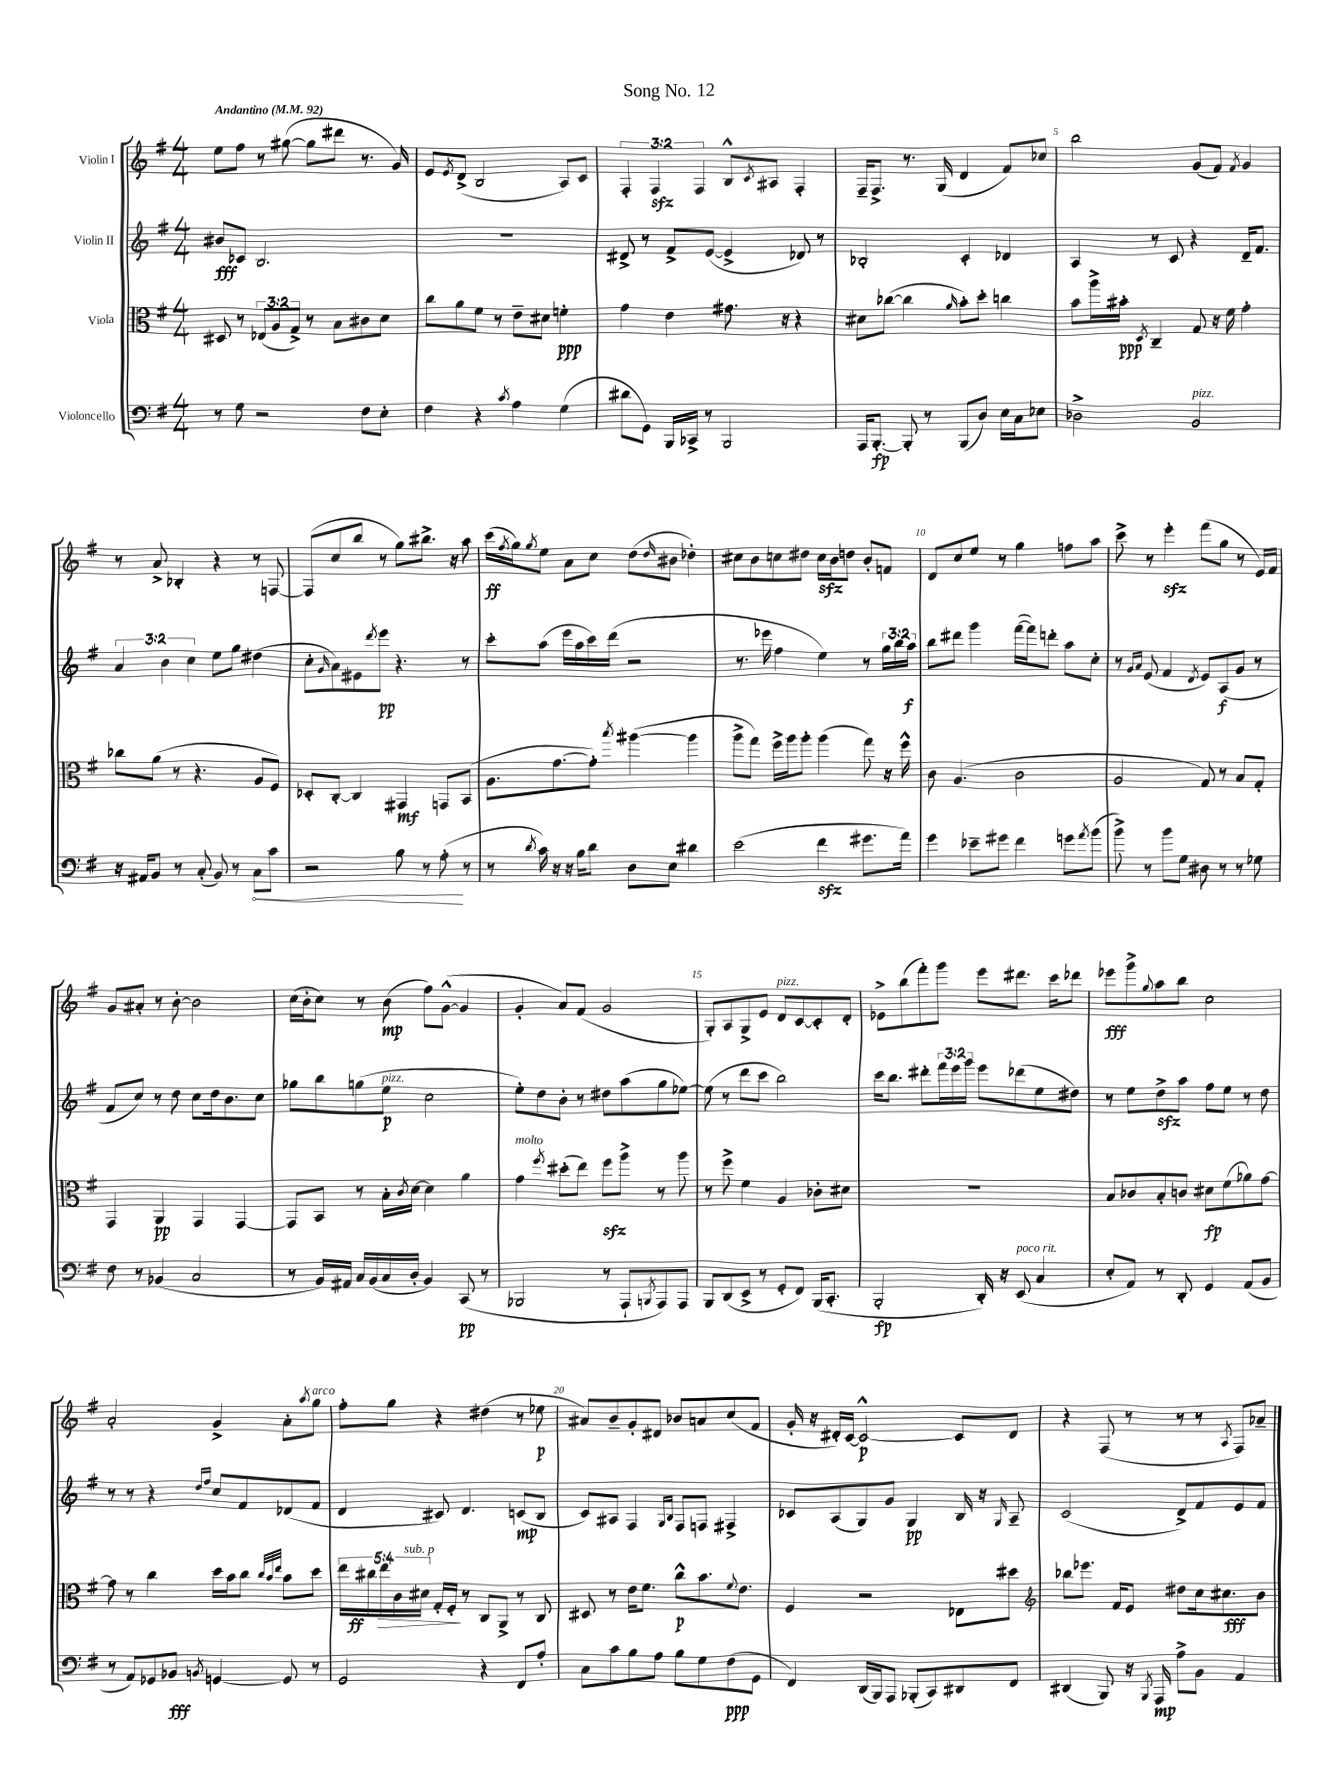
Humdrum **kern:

**kern	**kern	**kern	**kern
*staff4	*staff3	*staff2	*staff1
*clefF4	*clefC3	*clefG2	*clefG2
*k[f#]	*k[f#]	*k[f#]	*k[f#]
*M4/4	*M4/4	*M4/4	*M4/4
*MM92	*MM92	*MM92	*MM92
8r	8D#	8b#	8ee
8G	8r	8c-	8ff#
2r	(12E-	2.B	8r
.	12A	.	.
.	.	.	([8gg#
.	12G^)	.	.
.	8r	.	8gg#]
.	8B	.	8ddd#
8F#	8c#	.	8.r
8E'	8d	.	.
.	.	.	16g)
=	=	=	=
4F#	8cc	1r	8e
.	.	.	8qe
.	8a	.	(8d^
4r	8f#	.	2B
.	8r	.	.
8qc	.	.	.
4A	8e~	.	.
.	8d#	.	.
(4G	4f'	.	8A)
.	.	.	8c
=	=	=	=
8d#	4g	8d#^	6F#'
8GG)	.	8r	.
.	.	.	6F#
16BBB	4e	8f#^	.
16CC-^	.	.	.
.	.	.	6F#
8r	.	([8e	.
2BBB	8.g#	4e^]	8B^^
.	.	.	8qc
.	.	.	8A#
.	16r	.	.
.	4r	8d-)	4F#'
.	.	8r	.
=	=	=	=
16AAA	8d#	2B-'	16F#~
[8.BBB'	.	.	8.F#^
.	([8cc-	.	.
8BBB']	4cc-]	.	8.r
8r	.	.	.
.	.	.	(16G
.	16qqa	.	.
(8BBB	8b')	4c'	4d
8D)	8dd'	.	.
16E	4cc	4d-	8f#)
16C	.	.	.
8E-	.	.	8cc-
=	=	=	=
2D-^	8b	4A	2bb
.	16aa^	.	.
.	16b#'	.	.
.	8qD	.	.
.	4C~	8r	.
.	.	8c	.
2BB	8G	4r	(8g
.	16r	.	8f#)
.	16f#	.	.
.	.	.	8qf#
.	4g'	16d~	4g
.	.	8.f#	.
=	=	=	=
16r	8cc-	6a	8r
16AA#	.	.	.
8BB	(8a	.	8a^
.	.	6b	.
8r	8r	.	4B-'
.	.	6cc	.
(8C'	4.r	.	.
8BB)	.	8ee	4r
8r	.	8gg	.
8C	8A	(4dd#	8r
8c	8F#)	.	[8F
=	=	=	=
2r	8D-'	8cc'	(8F]
.	.	16qqg	.
.	[8C'	8a)	8cc
.	4C]	8e#	8bb
.	.	8qddd	.
.	.	8eee	8r
8B	4GG#	4.r	8gg)
8r	.	.	8.bb#^
(8A'	8GG	.	.
.	.	.	16r
8r	(8BB	8r	8aa
=	=	=	=
8r	8.A	8ccc'	(16ccc
.	.	.	8qff#
.	.	.	16gg)
8qd	.	.	8qgg
16c)	.	(8aa	8ee
16r	[8.g	.	.
16r	.	16eee	8a
16B	.	16aa	.
8d	8g'])	16ccc)	8cc
.	.	(16ddd	.
.	8qbb	.	.
8D	([4aa#	2r	(8dd
.	.	.	16qqdd
8E	.	.	8b#
4d#	4aa#]	.	4dd-')
=	=	=	=
(2e	8aa^	8.r	8cc#
.	8gg)	.	8b
.	.	16eee-	.
.	16ff#^	4ff#	8cc
.	16aa	.	.
.	8aa'	.	8dd#
4f#	(4aa	4ee)	16cc
.	.	.	16b
.	.	.	8dd
8.g#	8gg)	8r	8b'
.	16r	24gg	8f
.	.	24bb	.
16a)	16ff#^^	.	.
.	.	24aa	.
=	=	=	=
4g	8c	8bb	8d
.	(4.A	8ddd#	8cc
8e-~	.	4ggg	8ee
8g#	.	.	8r
4f#	2c	([16fff#	4gg
.	.	16fff#])	.
.	.	8ddd'	.
8g	.	8aa	8ff
8qa	.	.	.
(8b	.	8cc'	8aa
=	=	=	=
8b^)	2A	8r	8ccc^
.	.	16qqg	.
.	.	16qqa	.
8r	.	(8e	8r
8b	.	4f#	4eee'
8G	.	.	.
.	.	8qd	.
8D#	8G)	8e)	(8fff#
8r	8r	(8A	8gg
8r	8B	8g	8r
8G-	8G'	8r	16e)
.	.	.	16f#
=	=	=	=
8F#	4GG	8f#	8g
8r	.	8cc)	8a#'
(4BB-	4AA	8r	8r
.	.	8dd	[8b'
2C	4GG	8cc	2b]
.	.	16dd	.
.	.	8.b	.
.	[4GG	.	.
.	.	8cc	.
=	=	=	=
8r	8GG]	8gg-	(16cc
.	.	.	16b'
16BB)	8BB	8bb	8cc)
16AA#	.	.	.
16C	8r	(8gg	8r
(16BB	.	.	.
16C	16B'	8ee	(8b
.	8qc	.	.
16D'	[16d	.	.
4BB)	4d]	2cc	8ff#)
.	.	.	([8g^^
(8CC	4a	.	4g]
8r	.	.	.
=	=	=	=
2BBB-	4g	8ee')	4g'
.	.	8dd	.
.	8qff#	.	.
.	(8dd#'	8b'	8a)
.	8ee)	8r	(8f#
8r	8ff#	8dd#	2g
8AAA`	8aa^	(8aa	.
8qBBB	.	.	.
8AAA)	8r	8gg	.
8AAA	8aa	[8ee-)	.
=	=	=	=
8BBB	8r	(8ee-]	8G')
(8DD	8ff#^	8r	8A
8EE^	4f#	8ddd	8G^
8r	.	8ccc	8e
8GG'	4A	2bb)	8d
8FF#)	.	.	[8c
(16BBB	8c-'	.	8c']
8.CC'	.	.	.
.	8d#	.	8d'
=	=	=	=
2BBB'	1r	16ccc	8e-^
.	.	8.bb	.
.	.	.	(8bb
.	.	8ddd#'	8fff#')
.	.	24fff#	8ggg
.	.	24eee	.
.	.	24ggg	.
16DD')	.	8eee	8eee
16r	.	.	.
(8EE	.	(8ddd-	8.ddd#
4C	.	8ee	.
.	.	.	16ccc
.	.	8dd#)	8ddd-
=	=	=	=
8E'	8B	8r	8eee-
8AA)	8c-	8ee	8ggg^
.	.	.	8qqgg
8r	8B'	8dd^	8aa
8DD'	8c	8aa	8bb
4GG	8d#	8ff#	2cc
.	(8f#	8ee	.
(8AA	8a-)	8r	.
8BB	[8g	8dd	.
=	=	=	=
8r	8g]	8r	2a'
8AA)	8r	8r	.
8GG-	4cc	4r	.
8BB-	.	.	.
.	.	16qqdd	.
8qBB	.	16qqff#	.
[4GG	16dd	8cc	4g^
.	16b	.	.
.	8cc	8f#	.
.	32qqcc	.	.
.	32qqb	.	.
.	32qqee	.	.
8GG]	8b	(8d-	8a'
.	.	.	8qaa
8r	8dd	8f#	8gg
=	=	=	=
2GG	20ee	4d	8ff#'
.	20cc#	.	.
.	20ee	.	.
.	.	.	8gg
.	20c	.	.
.	20d#	.	.
.	16G'	8c#)	4r
.	16F#'	.	.
.	8r	4.d	.
4r	8C	.	(4dd#
.	8AA^	.	.
8FF#	8r	(8c	8r
8A'	8C	8B	8ee-
=	=	=	=
8C	8D#	8c)	8a#)
8c	8r	8A#	8b~
8B	16e	4F#	8g'
.	8.f#	.	.
8A	.	.	8d#
.	.	16qqG	.
.	.	16qqB	.
8B	8cc^^	8F#	8b-
8G	8.b	8F	8a
(8F#	.	4F#^	(8cc
.	8qqf#	.	.
.	8.e	.	.
8GG	.	.	8f#
=	=	=	=
4FF#)	4F#	8c-	16g'
.	.	.	16r
.	.	(8A	16d#')
.	.	.	[16c
(16DD	2r	8G)	2c^^_
16BBB)	.	.	.
8AAA	.	8g	.
(8BBB-'	.	4G	.
8CC)	.	.	.
8DD#	8E-	16B	8c]
.	.	16r	.
.	.	16qqG	.
8FF#	8dd#	8A~	8d#
=	=	=	=
*	*clefG2	*	*
(4DD#	8bb-	(2c	4r
.	8.eee-	.	.
8BBB)	.	.	(8F#
.	16f#	.	.
16r	8e	.	8r
8qBBB	.	.	.
16AAA	.	.	.
8A^	8dd#	8d^)	8r
8BB	16cc	8f#	8r
.	8.cc#	.	.
.	.	.	8qA
4AA	.	8e	8F#)
.	8b	8f#	8a-~
==	==	==	==
*-	*-	*-	*-
